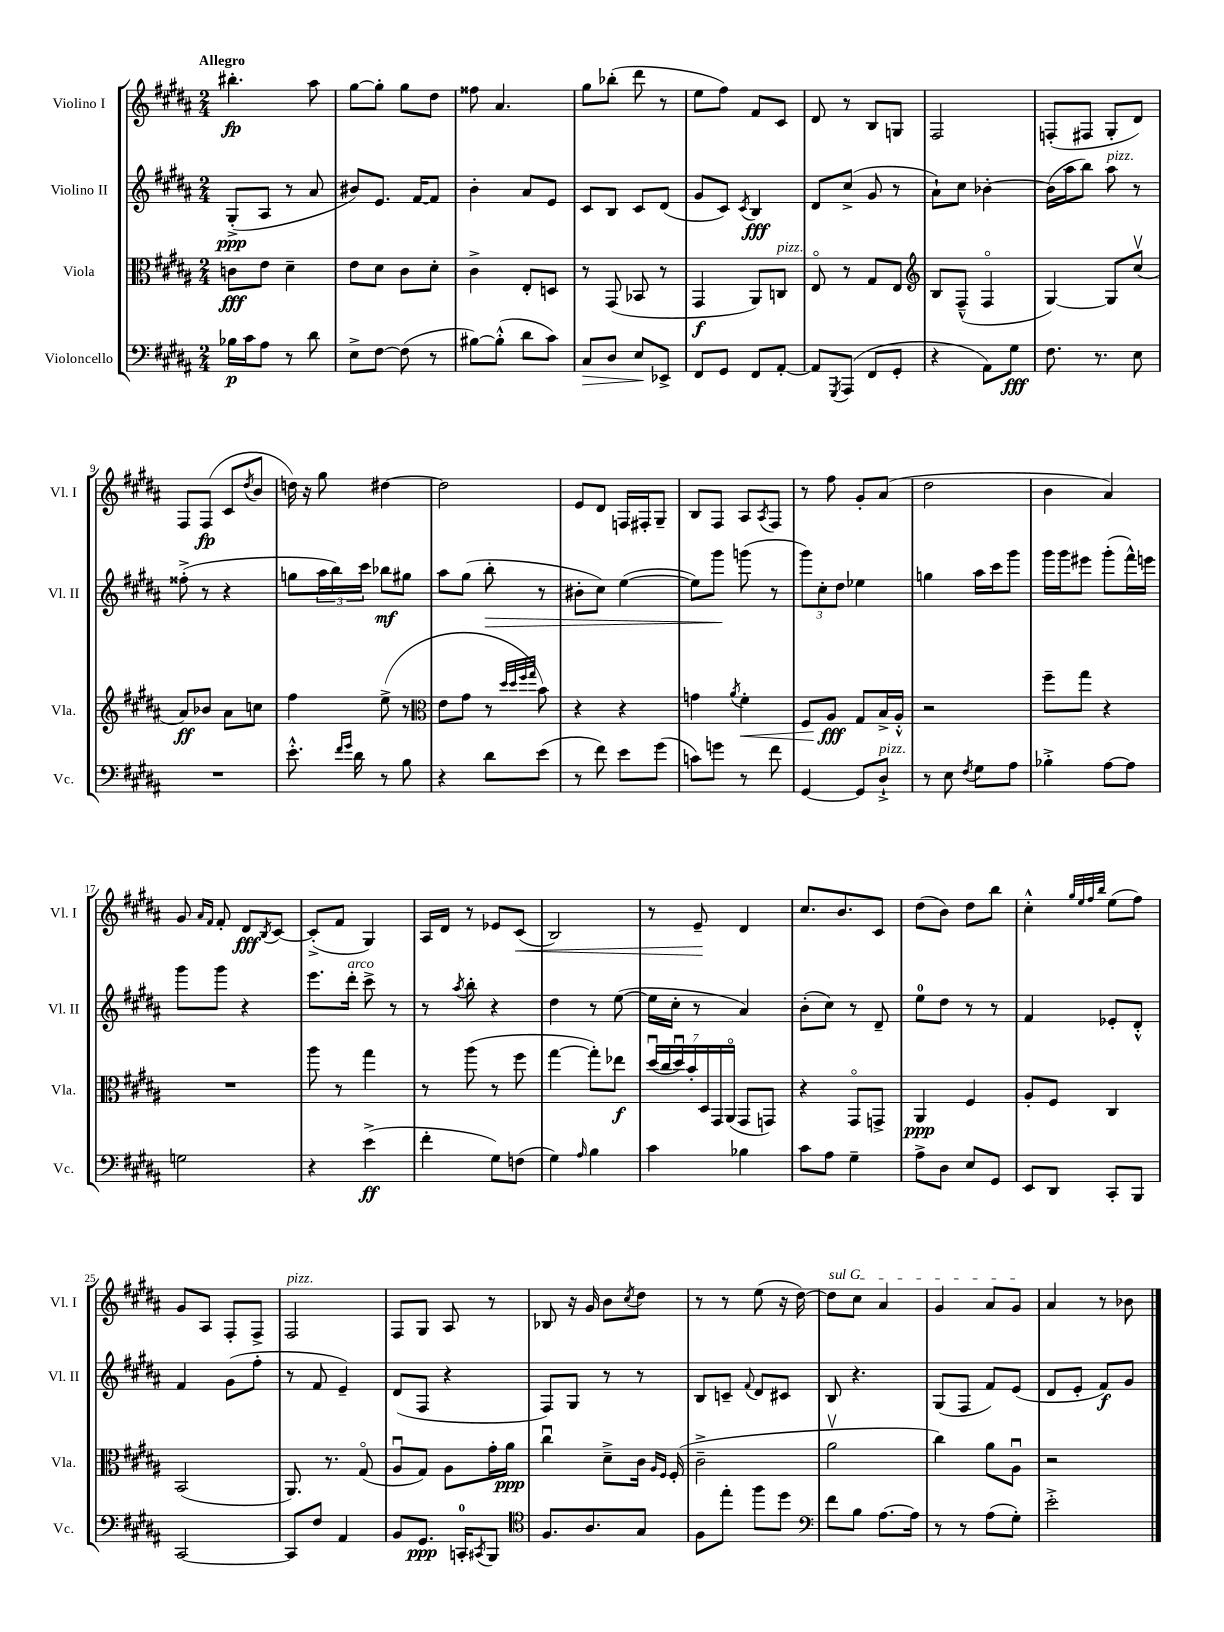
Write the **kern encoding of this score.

**kern	**kern	**kern	**kern
*staff4	*staff3	*staff2	*staff1
*clefF4	*clefC3	*clefG2	*clefG2
*k[f#c#g#d#a#]	*k[f#c#g#d#a#]	*k[f#c#g#d#a#]	*k[f#c#g#d#a#]
*M2/4	*M2/4	*M2/4	*M2/4
16B-	8c	(8G#'^	4.bb#'
16c#	.	.	.
8A#	8e	8A#	.
8r	4d#~	8r	.
8d#	.	8a#	8aa#
=	=	=	=
8E^	8e	8b#)	[8gg#
[8F#	8d#	8.e	8gg#']
(8F#]	8c#	.	8gg#
.	.	[16f#	.
8r	8d#'	8f#]	8dd#
=	=	=	=
[8B#)	4c#^	4b'	8ff##
(8B#'^^]	.	.	4.a#
8d#	8E'	8a#	.
8c#)	8D	8e	.
=	=	=	=
8C#	8r	8c#	8gg#
8D#	(8GG#	8B	(8bb-'
8E	8BB-	8c#	8ddd#
8EE-^	8r	(8d#	8r
=	=	=	=
8FF#	4GG#	8g#	8ee
8GG#	.	8c#)	8ff#)
.	.	8qc#	.
8FF#	8AA#)	4B	8f#
[8AA#'	8C	.	8c#
=	=	=	=
8AA#]	8Eo	8d#	8d#
8qGGG#	.	.	.
(8AAA#	8r	(8cc#^	8r
8FF#	8G#	8g#	8B
8GG#'	8E	8r	8G
=	=	=	=
*	*clefG2	*	*
4r	8B	8a#`)	2F#
.	(8F#~^^	8cc#	.
8AA#)	4F#o	[4b-'	.
8G#	.	.	.
=	=	=	=
8.F#	[4G#)	(16b-]	(8F'
.	.	16aa#	.
.	.	8bb)	8F#
8.r	.	.	.
.	8G#]	8aa#	8G#'
8E	(8cc#v	8r	8d#)
=	=	=	=
2r	8a#)	(8ff##'^	8F#
.	8b-	8r	(8F#
.	8a#	4r	8c#
.	.	.	8qdd#
.	8cc	.	8b
=	=	=	=
8.e'^^	4ff#	8gg	16dd)
.	.	.	16r
.	.	24aa#	8gg#
.	.	24bb)	.
16qqf#	.	.	.
16qqg#	.	.	.
16d#	.	.	.
.	.	24ccc#	.
8r	(8ee^	8bb-	[4dd#
8B	8r	8gg#	.
=	=	=	=
*	*clefC3	*	*
4r	8e	8aa#	2dd#]
.	8g#	(8gg#	.
8d#	8r	8bb'	.
.	32qqdd#	.	.
.	32qqdd#	.	.
.	32qqff#	.	.
.	32qqgg#	.	.
(8e	8b)	8r	.
=	=	=	=
8r	4r	8b#'	8e
8f#)	.	8cc#)	8d#
8e	4r	([4ee	16F
.	.	.	16F#'
(8g#	.	.	8G#~
=	=	=	=
8c)	4g	8ee])	8B
8g	.	8ggg#	8F#
.	8qa#	.	.
8r	4f#'	(8ggg	8A#
.	.	.	8qA#
8f#	.	8r	8F#
=	=	=	=
[4GG#	8F#	12ggg#)	8r
.	.	12cc#'	.
.	8A#	.	8ff#
.	.	12dd#	.
8GG#]	8G#	4ee-	8g#'
8D#`^	16B^	.	(8a#
.	16A#'^^	.	.
=	=	=	=
8r	2r	4gg	2dd#
8E	.	.	.
8qF#	.	.	.
8G#	.	16aa#	.
.	.	16ccc#	.
8A#	.	8ggg#	.
=	=	=	=
4B-'^	8ff#~	16ggg#	4b
.	.	16ggg#	.
.	8gg#	8eee#	.
[8A#	4r	(8ggg#'	4a#)
8A#]	.	16fff#^^)	.
.	.	16eee	.
=	=	=	=
2G	2r	8ggg#	8g#
.	.	.	16qqa#
.	.	.	16qqf#
.	.	8ggg#	8f#'
.	.	4r	8d#
.	.	.	8qB
.	.	.	[8c#
=	=	=	=
4r	8aa#	8.eee	(8c#'^]
.	8r	.	8f#
.	.	16ddd#'	.
(4e^	4gg#	8ccc#^	4G#)
.	.	8r	.
=	=	=	=
4f#'	8r	8r	16A#
.	.	.	16d#
.	.	8qaa#	.
.	(8aa#	8bb'	8r
8G#)	8r	4r	8e-
(8F	8ff#	.	(8c#
=	=	=	=
4G#)	[4gg#	4dd#	2B)
16qqA#	.	.	.
4B	8gg#'])	8r	.
.	8ee-	([8ee	.
=	=	=	=
4c#	(28dd#u	16ee]	8r
.	28cc#	.	.
.	.	16cc#'	.
.	28dd#u)	.	.
.	28b'	.	.
.	.	8r	8e~
.	28D#	.	.
.	28GG#	.	.
.	(28AA#o	.	.
4B-	8GG#	4a#)	4d#
.	8GG)	.	.
=	=	=	=
8c#	4r	(8b'	8.cc#
8A#	.	8cc#)	.
.	.	.	8.b
4G#~	8GG#o	8r	.
.	8GG^	8d#~	8c#
=	=	=	=
8A#^	4AA#	8ee	(8dd#
8D#	.	8dd#	8b)
8E	4F#	8r	8dd#
8GG#	.	8r	8bb
=	=	=	=
8EE	8A#'	4f#	4cc#'^^
8DD#	8F#	.	.
.	.	.	32qqgg#
.	.	.	32qqee
.	.	.	32qqff#
.	.	.	32qqbb
8CC#'	4C#	8e-'	(8ee
8BBB	.	8d#'^^	8ff#)
=	=	=	=
[2CC#	(2BB	4f#	8g#
.	.	.	8A#
.	.	(8g#	8F#'
.	.	8ff#'	8F#^
=	=	=	=
8CC#]	8.AA#)	8r	2F#
8F#	.	8f#	.
.	8.r	.	.
4AA#	.	4e~)	.
.	(8G#o	.	.
=	=	=	=
8BB	8A#u	(8d#	8F#
8.GG#	8G#)	8F#	8G#
.	8A#	4r	8A#
16CC'	.	.	.
8qCC#	.	.	.
8BBB	16g#'	.	8r
.	16a#	.	.
=	=	=	=
*clefC4	*	*	*
8.F#	4cc#u	8F#)	8B-
.	.	8G#	16r
8.A#	.	.	16g#
.	8d#~^	8r	8b
.	.	.	8qcc#
8G#	16c#	8r	8dd#
.	16qqA#	.	.
.	16qqF#	.	.
.	(16F#'	.	.
=	=	=	=
8F#	2c#~^	8B	8r
8ee'	.	8c~	8r
.	.	8qqf#	.
8ff#	.	8d#	(8ee
8dd#	.	8c#	16r
.	.	.	[16dd#)
=	=	=	=
*clefF4	*	*	*
8f#	2a#v	8B	8dd#]
8B	.	4.r	8cc#
[8.A#	.	.	4a#
16A#]	.	.	.
=	=	=	=
8r	4cc#)	(8G#	4g#
8r	.	8F#	.
(8A#	8a#	8f#)	8a#
8G#')	8A#u	(8e	8g#
=	=	=	=
2e'^	2r	8d#	4a#
.	.	8e'	.
.	.	8f#)	8r
.	.	8g#	8b-
==	==	==	==
*-	*-	*-	*-
